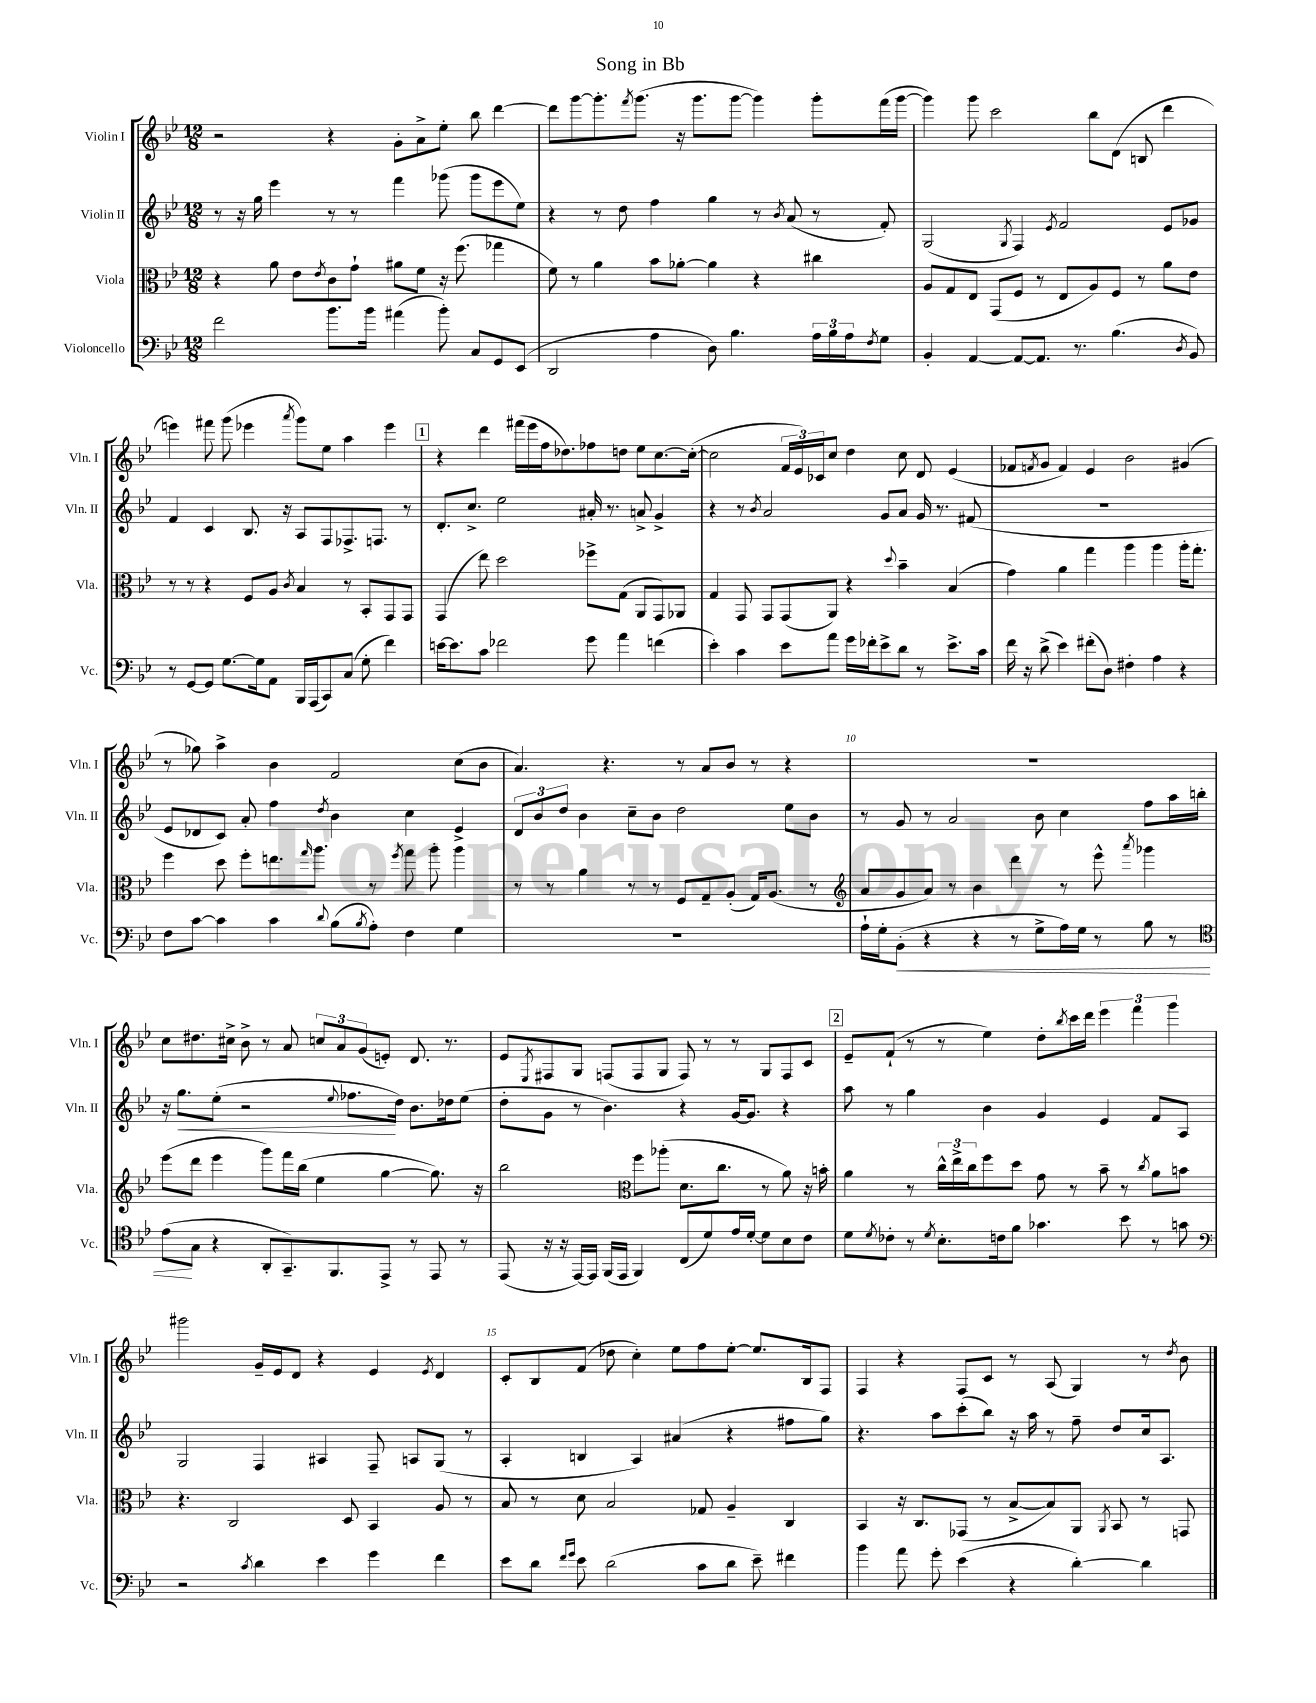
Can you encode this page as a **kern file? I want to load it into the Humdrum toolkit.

**kern	**dynam	**kern	**kern	**dynam	**kern
*part4	*part4	*part3	*part2	*part2	*part1
*staff4	*staff4	*staff3	*staff2	*staff2	*staff1
*I"Violoncello	*	*I"Viola	*I"Violin II	*	*I"Violin I
*I'Vc.	*	*I'Vla.	*I'Vln. II	*	*I'Vln. I
*clefF4	*	*clefC3	*clefG2	*	*clefG2
*k[b-e-]	*	*k[b-e-]	*k[b-e-]	*	*k[b-e-]
*M12/8	*	*M12/8	*M12/8	*	*M12/8
=1	=1	=1	=1	=1	=1
2f\	.	4r	8r	.	2r
.	.	.	16r	.	.
.	.	.	16gg\	.	.
.	.	8a\	4eee-\	.	.
.	.	8e-\L	.	.	.
.	.	8qe-/	.	.	.
8.b-\L	.	8c\	8r	.	4r
.	.	8g`\J	8r	.	.
16b-\Jk	.	.	.	.	.
(4a#X\	.	8a#X\L	4fff\	.	8g'\L
.	.	8f\J	.	.	8a^\
8b-'\)	.	16r	(8ggg-X\	.	8ee-'\J
.	.	(8.ff\	.	.	.
8C/L	.	.	8ggg-\L	.	8bb-\
8GG/	.	4gg-X\	8eee-\	.	[4ddd\
(8EE-/J	.	.	8ee-\J)	.	.
=2	=2	=2	=2	=2	=2
2DD/	.	8f\)	4r	.	8ddd\L]
.	.	8r	.	.	[8ggg\
.	.	4a\	8r	.	8.ggg'\]
.	.	.	8dd\	.	.
.	.	.	.	.	8qfff/
.	.	.	.	.	(8.ggg\J
4A\	.	8b-\L	4ff\	.	.
.	.	[8a-X'\J	.	.	16r
.	.	.	.	.	8.ggg\L
8D\)	.	4a-\]	4gg\	.	.
4.B-\	.	.	.	.	[8ggg\J
.	.	4r	8r	.	4ggg\])
.	.	.	8qb-/	.	.
.	.	.	(8a/	.	.
24A\LL	.	4cc#X\	8r	.	8ggg'\L
24B-\	.	.	.	.	.
24A\J	.	.	.	.	.
8qF/	.	.	.	.	.
8G\J	.	.	8f'/)	.	(16fff\L
.	.	.	.	.	[16ggg\JJ
=3	=3	=3	=3	=3	=3
4BB-'/	.	8A/L	(2G/	.	4ggg\])
.	.	8G/	.	.	.
[4AA/	.	8E-/J	.	.	8ggg\
.	.	(8GG/L	.	.	2ccc\
.	.	.	8qG/	.	.
8AA/L_	.	8F/J	4F/)	.	.
8.AA/J]	.	8r	.	.	.
.	.	.	8qe-/	.	.
.	.	8E-/L	2f/	.	.
8.r	.	.	.	.	.
.	.	8A/)	.	.	8bb-\L
(4.B-\	.	8F/J	.	.	(8d\J
.	.	8r	.	.	8Bn/
.	.	8a\L	8e-/L	.	4ddd\
8qD/	.	.	.	.	.
8BB-/)	.	8e-\J	8g-X/J	.	.
!!LO:LB:g=z
=4	=4	=4	=4	=4	=4
8r	.	8r	4f/	.	4eeen\)
[8GG/L	.	8r	.	.	.
8GG/J]	.	4r	4c/	.	8fff#X\
[8.G\L	.	.	.	.	(8ggg\
.	.	8F/L	8.B-/	.	4eee-X\
16G\k]	.	.	.	.	.
8AA\J	.	8A/J	.	.	.
.	.	.	16r	.	.
.	.	8qc/	.	.	8qaaa/
16BBB-/LL	.	4B-/	8A/L	.	8ggg\L)
(16AAA/J	.	.	.	.	.
8CC/)	.	.	8F/	.	8ee-\J
(8C/J	.	8r	8.F-X^/	.	4aa\
8G'\	.	8BB-'/L	.	.	.
.	.	.	8.Fn/J	.	.
4f\)	.	8GG/	.	.	4eee-\
.	.	8GG/J	8r	.	.
!!LO:REH:place=s1:t=1
=5	=5	=5	=5	=5	=5
[16en\KL	.	(4GG/	8.d'/L	.	4r
8.e\]	.	.	.	.	.
.	.	.	8.cc^/J	.	.
8c\J	.	8ee-\)	.	.	4ddd\
2f-X\	.	2dd\	2ee-\	.	.
.	.	.	.	.	(16fff#X\LL
.	.	.	.	.	16eee-\
.	.	.	.	.	16ff\J
.	.	.	.	.	8.dd-X\)
8g\	.	8ff-X^\L	16a#X'/	.	8ff-X\
.	.	.	8.r	.	.
4a\	.	(8G\J	.	.	8ddn\J
.	.	8AA/L	8an^/	.	8ee-\L
(4fn\	.	8GG/)	4g^/	.	[8.cc\
.	.	8AA-X/J	.	.	.
.	.	.	.	.	(16cc'\Jk_
=6	=6	=6	=6	=6	=6
4e-'\)	.	4G/	4r	.	2cc\]
4c\	.	8GG/	8r	.	.
.	.	.	8qb-/	.	.
.	.	8GG/L	2a/	.	.
8e-\L	.	(8GG/	.	.	24f/LL
.	.	.	.	.	24e-/)
.	.	.	.	.	24c-X/J
8a\J	.	8AA/J)	.	.	8cc/J
16g\LL	.	4r	.	.	4dd\
16f-X'\J	.	.	.	.	.
8e-^\	.	.	8g/L	.	.
.	.	8qqdd/	.	.	.
8d\J	.	4b-~\	8a/J	.	8cc\
8r	.	.	16g/	.	8d/
.	.	.	8.r	.	.
8.e-^\L	.	(4B-/	.	.	(4e-/
.	.	.	(8f#X/	.	.
16c\Jk	.	.	.	.	.
=7	=7	=7	=7	=7	=7
16f\	.	4g\)	1.r	.	8f-X/L
16r	.	.	.	.	.
.	.	.	.	.	8qfn/
(8d^\	.	.	.	.	8g/J
4e-\)	.	4a\	.	.	4f/)
(8f#X'\L	.	4gg\	.	.	4e-/
8D\J)	.	.	.	.	.
4F#X'\	.	4aa\	.	.	2b-\
4A\	.	4aa\	.	.	.
4r	.	16aa'\KL	.	.	(4g#X/
.	.	8.gg'\J	.	.	.
!!LO:LB:g=z
=8	=8	=8	=8	=8	=8
8F\L	.	4ff\	8e-/L	.	8r
[8c\J	.	.	8d-X/	.	8gg-X\)
4c\]	.	8dd\	8c/J)	.	4aa^\
.	.	8ff'\L	8a'/	.	.
4c\	.	8.een\	4ff\	.	4b-\
.	.	16qqgg/	.	.	.
.	.	8.aa\J	.	.	.
8qqd/	.	.	8qdd/	.	.
(8B-\L	.	.	4b-\	.	2f/
8qB-/	.	.	.	.	.
8A'\J)	.	8r	.	.	.
.	.	8qff/	.	.	.
4F\	.	8gg\	4cc\	.	.
.	.	8aa'\	.	.	.
4G\	.	4aa\	4e-^/	.	(8cc\L
.	.	.	.	.	8b-\J
=9	=9	=9	=9	=9	=9
1.r	.	8r	12d/L	.	4.a/)
.	.	.	12b-/	.	.
.	.	8r	.	.	.
.	.	.	12dd/J	.	.
.	.	4a\	4b-\	.	.
.	.	.	.	.	4.r
.	.	8r	8cc~\L	.	.
.	.	8r	8b-\J	.	.
.	.	8F/L	2dd\	.	8r
.	.	8G~/	.	.	8a/L
.	.	(8A'/J	.	.	8b-/J
.	.	16G/KL)	.	.	8r
.	.	(8.A/J	.	.	.
.	.	.	8ee-\L	.	4r
.	.	8r	8b-\J	.	.
=10	=10	=10	=10	=10	=10
*	*	*clefG2	*	*	*
16A`\LL	.	8a/L	8r	.	1.r
16G'\J	.	.	.	.	.
!	!LO:HP:b	!	!	!	!
(8BB-'\J	<	8g/	8g/	.	.
4r	.	8a/J)	8r	.	.
.	.	8r	2a/	.	.
4r	.	4b-\	.	.	.
8r	.	4ddd\	.	.	.
8G^\L	.	.	8b-\	.	.
16A\L)	.	8r	4cc\	.	.
16G\JJ	.	.	.	.	.
8r	.	8eee-^^\	.	.	.
.	.	8qaaa/	.	.	.
8B-\	.	4ggg-X\	8ff\L	.	.
8r	.	.	16aa\L	.	.
.	.	.	16bbn'\JJ	.	.
!!LO:LB:g=z
=11	=11	=11	=11	=11	=11
*clefC4	*	*	*	*	*
(8e-\L	.	(8eee-\L	16r	.	8cc\L
!	!	!	!	!LO:HP:b	!
.	.	.	8.gg\L	<	.
8G\J	[	8ddd\J	.	.	8.dd#X\
4r	.	4eee-\	(8ee-'\J	.	.
.	.	.	.	.	16cc#X^\Jk
.	.	.	2r	.	8b-^\
8AA'/L	.	8ggg\L)	.	.	8r
8.GG~/)	.	16fff\L	.	.	8a/
.	.	(16bb-\JJ	.	.	.
.	.	4ee-\	.	.	12ccn/L
8.FF/	.	.	.	.	.
.	.	.	.	.	12a/
.	.	.	8qqee-/	.	.
.	.	.	8.ff-X\L	.	.
.	.	.	.	.	(12g/
8EE-^/J	.	[4gg\	.	.	8en'/J)
.	.	.	16dd\Jk)	[	.
8r	.	.	8.b-\L	.	8.d/
8EE-/	.	8.gg\])	.	.	.
.	.	.	16dd-X\k	.	8.r
8r	.	.	(8ee-\J	.	.
.	.	16r	.	.	.
=12	=12	=12	=12	=12	=12
(8EE-/	.	2bb-\	8dd'\L	.	8e-/L
.	.	.	.	.	8qE-/
16r	.	.	8g\J	.	8F#X/
16r	.	.	.	.	.
[16EE-/LL)	.	.	8r	.	8G/J
16EE-/JJ]	.	.	.	.	.
(16FF/LL	.	.	4.b-\)	.	(8Fn/L
16EE-/JJ	.	.	.	.	.
*	*	*clefC3	*	*	*
4FF/)	.	8ff\L	.	.	8F/
.	.	(8aa-X'\J	.	.	8G/J
(8C/L	.	8.d\L	4r	.	8F/)
8d/)	.	.	.	.	8r
.	.	8.cc\J	.	.	.
16e-/L	.	.	[16g/KL	.	8r
[16d'/JJ	.	.	8.g/J]	.	.
8d\L]	.	8r	.	.	8G/L
8B-\	.	8a\)	4r	.	8F/
8c\J	.	16r	.	.	8c/J
.	.	16bn'\	.	.	.
!!LO:REH:place=s1:t=2
=13	=13	=13	=13	=13	=13
8d\L	.	4a\	8aa\	.	8e-~/L
8qd/	.	.	.	.	.
8c-X'\J	.	.	8r	.	(8f`/J
8r	.	8r	4gg\	.	8r
8qd/	.	.	.	.	.
8.B-'\L	.	24cc^^\LL	.	.	8r
.	.	24ee-^\	.	.	.
.	.	24cc\J	.	.	.
.	.	8ff\	4b-\	.	4ee-\)
16cn\k	.	.	.	.	.
8f\J	.	8dd\J	.	.	.
4.g-X\	.	8g\	4g/	.	8dd'\L
.	.	.	.	.	8qbb-/
.	.	8r	.	.	16ccc\L
.	.	.	.	.	16ddd\JJ
.	.	8b-~\	4e-/	.	6eee-\
8b-\	.	8r	.	.	.
.	.	.	.	.	6fff\
.	.	8qcc/	.	.	.
8r	.	8a\L	8f/L	.	.
.	.	.	.	.	6ggg\
8gn\	.	8bn\J	8A/J	.	.
!!LO:LB:g=z
=14	=14	=14	=14	=14	=14
*clefF4	*	*	*	*	*
2r	.	4.r	2G/	.	2ggg#X\
.	.	2C/	.	.	.
8qc/	.	.	.	.	.
4d\	.	.	4F/	.	16g~/LL
.	.	.	.	.	16e-/J
.	.	.	.	.	8d/J
4e-\	.	.	4A#X/	.	4r
.	.	8D/	.	.	.
4g\	.	4BB-/	8F~/	.	4e-/
.	.	.	8An/L	.	.
.	.	.	.	.	8qe-/
4f\	.	8A/	(8G/J	.	4d/
.	.	8r	8r	.	.
=15	=15	=15	=15	=15	=15
8e-\L	.	8B-/	4A'/	.	8c'/L
8d\J	.	8r	.	.	8B-/
16qqf/LL	.	.	.	.	.
16qqg/JJ	.	.	.	.	.
8e-\	.	8d\	4Bn/	.	(8f/J
(2d\	.	2B-/	.	.	8dd-X\
.	.	.	4A/)	.	4cc'\)
.	.	.	(4a#X/	.	8ee-\L
8c\L	.	8G-X/	.	.	8ff\
8d\J	.	4A~/	4r	.	[8ee-'\J
8e-~\)	.	.	.	.	8.ee-/L]
4f#X\	.	4C/	8ff#X\L	.	.
.	.	.	.	.	16B-/k
.	.	.	8gg\J)	.	8F/J
=16	=16	=16	=16	=16	=16
4b-\	.	4BB-/	4.r	.	4F/
8a\	.	16r	.	.	4r
.	.	8.C/L	.	.	.
8g'\	.	.	8aa\L	.	.
(4e-\	.	(8GG-X/J	(8ccc'\	.	8F/L
.	.	8r	8bb-\J)	.	8c/J
4r	.	[8B-^/L	16r	.	8r
.	.	.	16aa\	.	.
.	.	8B-/])	8r	.	(8A/
[4d'\)	.	8AA/J	8ff~\	.	4G/)
.	.	8qAA/	.	.	.
.	.	8BB-/	8dd/L	.	.
4d\]	.	8r	16cc/k	.	8r
.	.	.	8.A/J	.	.
.	.	.	.	.	8qdd/
.	.	8GGn/	.	.	8b-\
==	==	==	==	==	==
*-	*-	*-	*-	*-	*-
